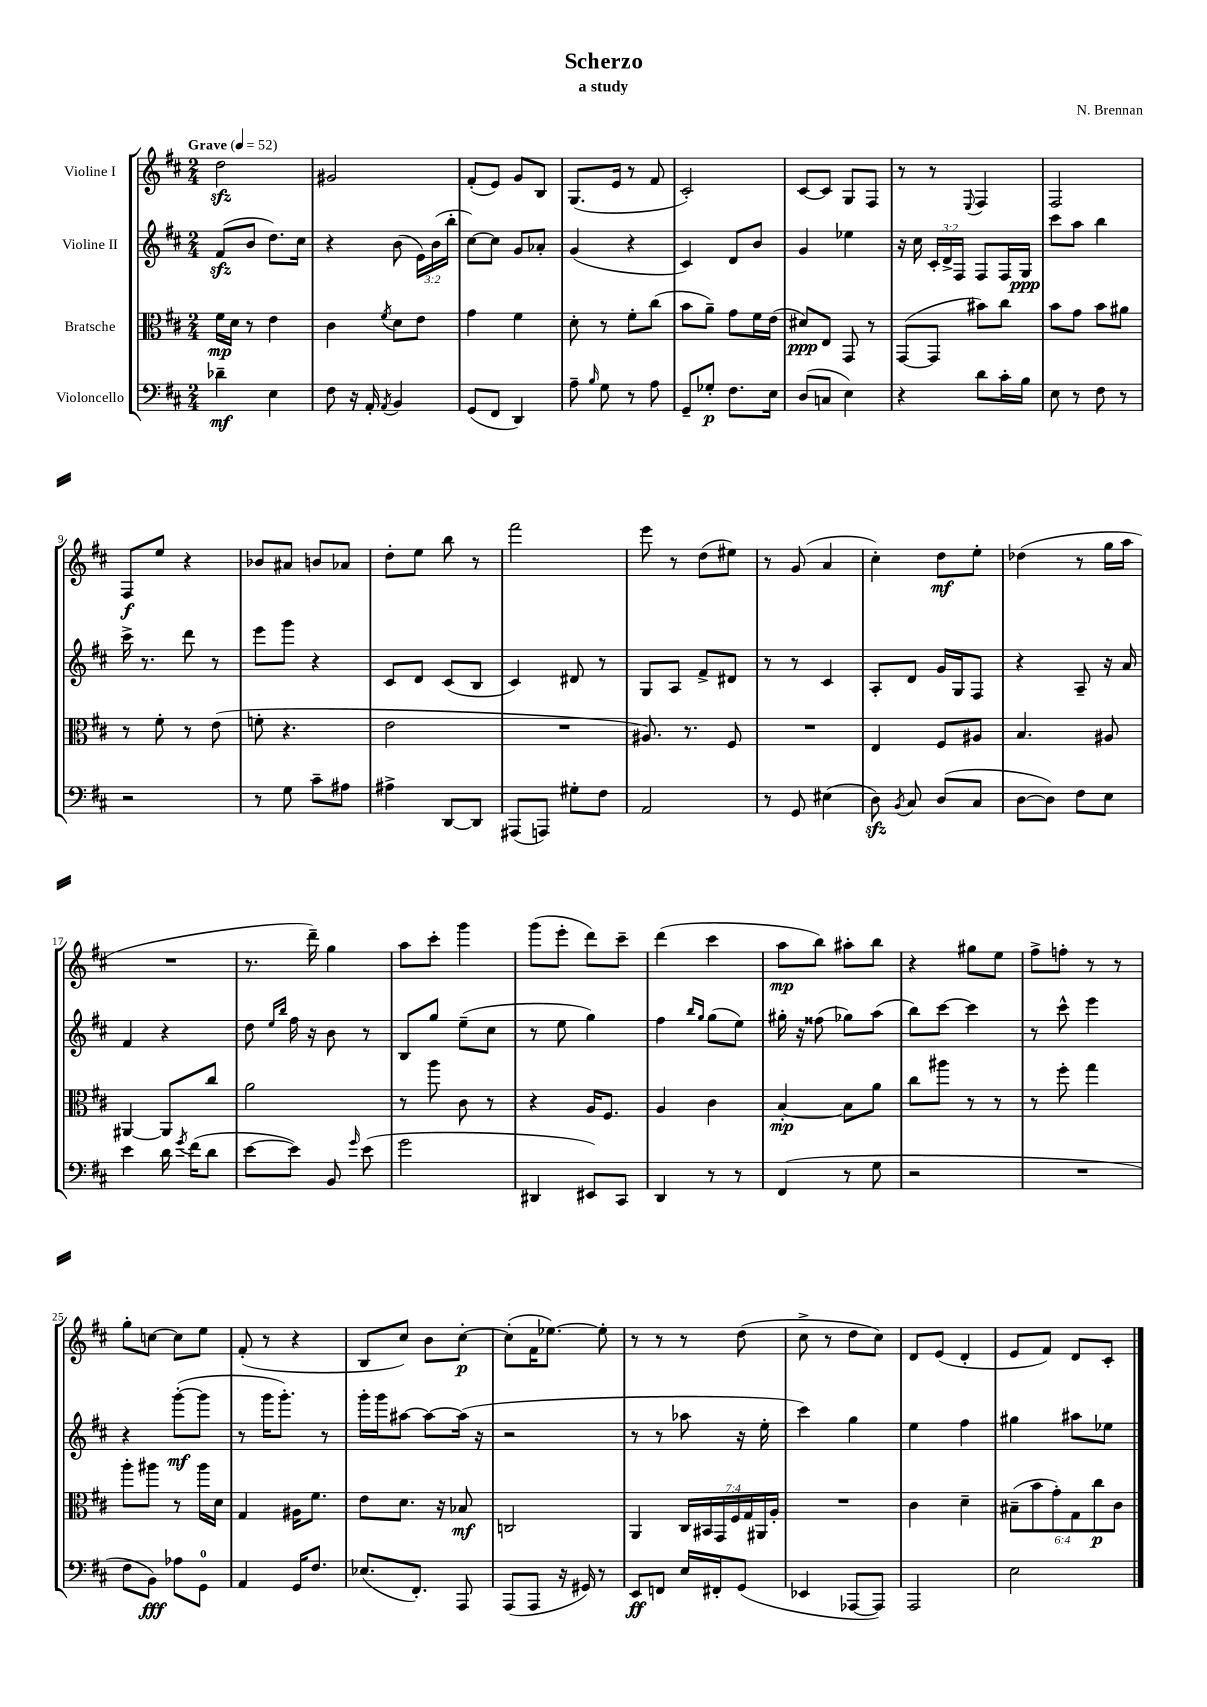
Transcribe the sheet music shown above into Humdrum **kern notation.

**kern	**dynam	**kern	**dynam	**kern	**dynam	**kern	**dynam
*part4	*part4	*part3	*part3	*part2	*part2	*part1	*part1
*staff4	*staff4	*staff3	*staff3	*staff2	*staff2	*staff1	*staff1
*I"Violoncello	*	*I"Bratsche	*	*I"Violine II	*	*I"Violine I	*
*clefF4	*	*clefC3	*	*clefG2	*	*clefG2	*
*k[f#c#]	*	*k[f#c#]	*	*k[f#c#]	*	*k[f#c#]	*
*M2/4	*	*M2/4	*	*M2/4	*	*M2/4	*
*MM52	*	*MM52	*	*MM52	*	*MM52	*
=1	=1	=1	=1	=1	=1	=1	=1
!	!	!	!	!	!	!LO:TX:a:B:t=Grave	!
4d-X~\	mf	16f#\LL	mp	(8f#zz/L	.	2ddzz\	.
.	.	16d\JJ	.	.	.	.	.
.	.	8r	.	8b/J	.	.	.
4E\	.	4e\	.	8.dd\L)	.	.	.
.	.	.	.	16cc#\Jk	.	.	.
=2	=2	=2	=2	=2	=2	=2	=2
8F#\	.	4c#\	.	4r	.	2g#X/	.
16r	.	.	.	.	.	.	.
16AA'/	.	.	.	.	.	.	.
8qAA/	.	8qf#/	.	.	.	.	.
4BB/	.	8d\L	.	(8b\	.	.	.
.	.	8e\J	.	24e\LL)	.	.	.
.	.	.	.	(24b\	.	.	.
.	.	.	.	24bb'\JJ	.	.	.
=3	=3	=3	=3	=3	=3	=3	=3
(8GG/L	.	4g\	.	[8cc#\L)	.	(8f#'/L	.
8FF#/J	.	.	.	8cc#\J]	.	8e/J)	.
4DD/)	.	4f#\	.	8g/L	.	8g/L	.
.	.	.	.	8a-X'/J	.	8B/J	.
=4	=4	=4	=4	=4	=4	=4	=4
8A~\	.	8d'\	.	(4g/	.	(8.G/L	.
16qqB/	.	.	.	.	.	.	.
8G\	.	8r	.	.	.	.	.
.	.	.	.	.	.	16e/Jk	.
8r	.	8f#'\L	.	4r	.	8r	.
8A\	.	(8cc#\J	.	.	.	8f#/	.
=5	=5	=5	=5	=5	=5	=5	=5
8GG~/L	.	8b\L	.	4c#/)	.	2c#'/)	.
8G-X'/J	p	8a~\J)	.	.	.	.	.
8.F#\L	.	8g\L	.	8d/L	.	.	.
.	.	16f#\L	.	8b/J	.	.	.
16E\Jk	.	(16e\JJ	.	.	.	.	.
=6	=6	=6	=6	=6	=6	=6	=6
(8D/L	.	8d#X/L)	ppp	4g/	.	[8c#/L	.
8Cn/J	.	8E/J	.	.	.	8c#/J]	.
4E\)	.	8GG/	.	4ee-X\	.	8G/L	.
.	.	8r	.	.	.	8F#/J	.
=7	=7	=7	=7	=7	=7	=7	=7
4r	.	([8GG/L	.	16r	.	8r	.
.	.	.	.	16cc#\	.	.	.
.	.	8GG/J]	.	24c#'/LL	.	8r	.
.	.	.	.	24d^/	.	.	.
.	.	.	.	24F#/JJ	.	.	.
.	.	.	.	.	.	8qqE/	.
8d\L	.	8b#X\L)	.	8F#/L	.	4F#/	.
16c#'\L	.	8cc#\J	.	16F#/L	.	.	.
16B\JJ	.	.	.	16G/JJ	ppp	.	.
=8	=8	=8	=8	=8	=8	=8	=8
8E\	.	8b\L	.	8ccc#\L	.	2F#/	.
8r	.	8g\J	.	8aa\J	.	.	.
8F#\	.	8b\L	.	4bb\	.	.	.
8r	.	8a#X\J	.	.	.	.	.
!!LO:LB:g=z
=9	=9	=9	=9	=9	=9	=9	=9
2r	.	8r	.	16ccc#^\	.	8F#/L	f
.	.	.	.	8.r	.	.	.
.	.	8f#'\	.	.	.	8ee/J	.
.	.	8r	.	8ddd\	.	4r	.
.	.	(8e\	.	8r	.	.	.
=10	=10	=10	=10	=10	=10	=10	=10
8r	.	8fn'\	.	8eee\L	.	8b-X/L	.
8G\	.	4.r	.	8ggg\J	.	8a#X/J	.
8c#~\L	.	.	.	4r	.	8bn/L	.
8A#X\J	.	.	.	.	.	8a-X/J	.
=11	=11	=11	=11	=11	=11	=11	=11
4A#X^\	.	2e\	.	8c#/L	.	8dd'\L	.
.	.	.	.	8d/J	.	8ee\J	.
[8DD/L	.	.	.	(8c#/L	.	8bb\	.
8DD/J]	.	.	.	8B/J	.	8r	.
=12	=12	=12	=12	=12	=12	=12	=12
(8AAA#X/L	.	2r	.	4c#/)	.	2fff#\	.
8AAAn/J)	.	.	.	.	.	.	.
8G#X'\L	.	.	.	8d#X/	.	.	.
8F#\J	.	.	.	8r	.	.	.
=13	=13	=13	=13	=13	=13	=13	=13
2AA/	.	8.A#X/)	.	8G/L	.	8eee\	.
.	.	.	.	8A/J	.	8r	.
.	.	8.r	.	.	.	.	.
.	.	.	.	8f#^/L	.	(8dd\L	.
.	.	8F#/	.	8d#X/J	.	8ee#X\J)	.
=14	=14	=14	=14	=14	=14	=14	=14
8r	.	2r	.	8r	.	8r	.
8GG/	.	.	.	8r	.	(8g/	.
(4E#X\	.	.	.	4c#/	.	4a/	.
=15	=15	=15	=15	=15	=15	=15	=15
8Dzz\)	.	4E/	.	8A'/L	.	4cc#'\)	.
8qBB/	.	.	.	.	.	.	.
8C#/	.	.	.	8d/J	.	.	.
(8D/L	.	8F#/L	.	16g/LL	.	8dd\L	mf
.	.	.	.	16G/J	.	.	.
8C#/J	.	8A#X/J	.	8F#/J	.	8ee'\J	.
=16	=16	=16	=16	=16	=16	=16	=16
[8D\L	.	4.B/	.	4r	.	(4dd-X\	.
8D\J])	.	.	.	.	.	.	.
8F#\L	.	.	.	8A~/	.	8r	.
8E\J	.	8A#X/	.	16r	.	16gg\LL	.
.	.	.	.	16a/	.	16aa\JJ	.
!!LO:LB:g=z
=17	=17	=17	=17	=17	=17	=17	=17
4e\	.	[4AA#X/	.	4f#/	.	2r	.
16d\	.	8AA#/L]	.	4r	.	.	.
8qg/	.	.	.	.	.	.	.
(16f#\KL	.	.	.	.	.	.	.
8d\J	.	8cc#/J	.	.	.	.	.
=18	=18	=18	=18	=18	=18	=18	=18
[8e\L	.	2a\	.	8dd\	.	8.r	.
.	.	.	.	16qqee/LL	.	.	.
.	.	.	.	16qqbb/JJ	.	.	.
8e\J])	.	.	.	16ff#\	.	.	.
.	.	.	.	16r	.	16ddd~\)	.
8BB/	.	.	.	8b\	.	4gg\	.
16qqg/	.	.	.	.	.	.	.
(8e\	.	.	.	8r	.	.	.
=19	=19	=19	=19	=19	=19	=19	=19
2g\	.	8r	.	8B/L	.	8aa\L	.
.	.	8aa\	.	8gg/J	.	8ccc#'\J	.
.	.	8c#\	.	(8ee~\L	.	4ggg\	.
.	.	8r	.	8cc#\J	.	.	.
=20	=20	=20	=20	=20	=20	=20	=20
4DD#X/	.	4r	.	8r	.	(8ggg\L	.
.	.	.	.	8ee\	.	8eee'\J	.
8EE#X/L)	.	16A/KL	.	4gg\)	.	8ddd\L)	.
.	.	8.F#/J	.	.	.	.	.
8CC#/J	.	.	.	.	.	8ccc#~\J	.
=21	=21	=21	=21	=21	=21	=21	=21
4DD/	.	4A/	.	4ff#\	.	(4ddd\	.
.	.	.	.	16qqbb/LL	.	.	.
.	.	.	.	16qqgg/JJ	.	.	.
8r	.	4c#\	.	(8gg\L	.	4ccc#\	.
8r	.	.	.	8ee\J)	.	.	.
=22	=22	=22	=22	=22	=22	=22	=22
(4FF#/	.	[4B'/	mp	16gg#X'\	.	8aa\L	mp
.	.	.	.	16r	.	.	.
.	.	.	.	(8ff##X\	.	8bb\J)	.
8r	.	8B\L]	.	8gg-X\L)	.	8aa#X'\L	.
8G\	.	8a\J	.	(8aa\J	.	8bb\J	.
=23	=23	=23	=23	=23	=23	=23	=23
2r	.	8cc#\L	.	8bb\L)	.	4r	.
.	.	8aa#X\J	.	[8ccc#\J	.	.	.
.	.	8r	.	4ccc#\]	.	8gg#X\L	.
.	.	8r	.	.	.	8ee\J	.
=24	=24	=24	=24	=24	=24	=24	=24
2r	.	8r	.	8r	.	8ff#^\L	.
.	.	8ff#'\	.	8ccc#^^\	.	8ffn'\J	.
.	.	4gg\	.	4eee\	.	8r	.
.	.	.	.	.	.	8r	.
!!LO:LB:g=z
=25	=25	=25	=25	=25	=25	=25	=25
8F#\L	.	8aa'\L	.	4r	.	8gg'\L	.
8BB\J)	fff	8aa#X\J	.	.	.	[8ccn\J	.
8A-X\L	.	8r	.	([8ggg'\L	mf	8cc\L]	.
8GG\J	.	16aa#\LL	.	8ggg\J]	.	8ee\J	.
.	.	16d\JJ	.	.	.	.	.
=26	=26	=26	=26	=26	=26	=26	=26
4AA/	.	4G/	.	8r	.	(8f#'/	.
.	.	.	.	16ggg\KL	.	8r	.
.	.	.	.	8.ggg'\J)	.	.	.
16GG/KL	.	16A#X\KL	.	.	.	4r	.
8.F#/J	.	8.f#\J	.	.	.	.	.
.	.	.	.	8r	.	.	.
=27	=27	=27	=27	=27	=27	=27	=27
(8.E-X/L	.	8e\L	.	16ggg'\LL	.	8B/L	.
.	.	.	.	16ggg\J	.	.	.
.	.	8.d\J	.	[8aa#X\J	.	8cc#/J)	.
8.FF#'/J)	.	.	.	.	.	.	.
.	.	.	.	8aa#\L_	.	8b\L	.
.	.	16r	.	.	.	.	.
8AAA/	.	8B-X/	mf	(16aa#\Jk]	.	[8cc#'\J	p
.	.	.	.	16r	.	.	.
=28	=28	=28	=28	=28	=28	=28	=28
(8AAA/L	.	2Cn/	.	2r	.	(8cc#'\L]	.
8AAA/J	.	.	.	.	.	16f#\K	.
.	.	.	.	.	.	[8.ee-X\J)	.
16r	.	.	.	.	.	.	.
16GG#X/)	.	.	.	.	.	.	.
8r	.	.	.	.	.	8ee-'\]	.
=29	=29	=29	=29	=29	=29	=29	=29
8EE/L	ff	4AA/	.	8r	.	8r	.
8FFn/J	.	.	.	8r	.	8r	.
16E/LL	.	28C#/LL	.	8aa-X\	.	8r	.
.	.	28BB#X/	.	.	.	.	.
16FF#X'/J	.	.	.	.	.	.	.
.	.	28GG/	.	.	.	.	.
.	.	28F#/	.	.	.	.	.
(8GG/J	.	.	.	16r	.	(8dd\	.
.	.	28G/	.	.	.	.	.
.	.	28AA#X/	.	.	.	.	.
.	.	.	.	16ee'\	.	.	.
.	.	28A'/JJ	.	.	.	.	.
=30	=30	=30	=30	=30	=30	=30	=30
4EE-X/	.	2r	.	4ccc#\)	.	8cc#^\	.
.	.	.	.	.	.	8r	.
[8AAA-X/L	.	.	.	4gg\	.	8dd\L	.
8AAA-/J])	.	.	.	.	.	8cc#\J)	.
=31	=31	=31	=31	=31	=31	=31	=31
2AAA/	.	4c#\	.	4ee\	.	8d/L	.
.	.	.	.	.	.	(8e/J	.
.	.	4d~\	.	4ff#\	.	4d'/	.
=32	=32	=32	=32	=32	=32	=32	=32
2E\	.	(12B#X~\L	.	4gg#X\	.	8e/L	.
.	.	12b\	.	.	.	.	.
.	.	.	.	.	.	8f#/J)	.
.	.	12g'\)	.	.	.	.	.
.	.	12G\	.	8aa#X\L	.	8d/L	.
.	.	12cc#\	p	.	.	.	.
.	.	.	.	8ee-X\J	.	8c#'/J	.
.	.	12c#\J	.	.	.	.	.
==	==	==	==	==	==	==	==
*-	*-	*-	*-	*-	*-	*-	*-
